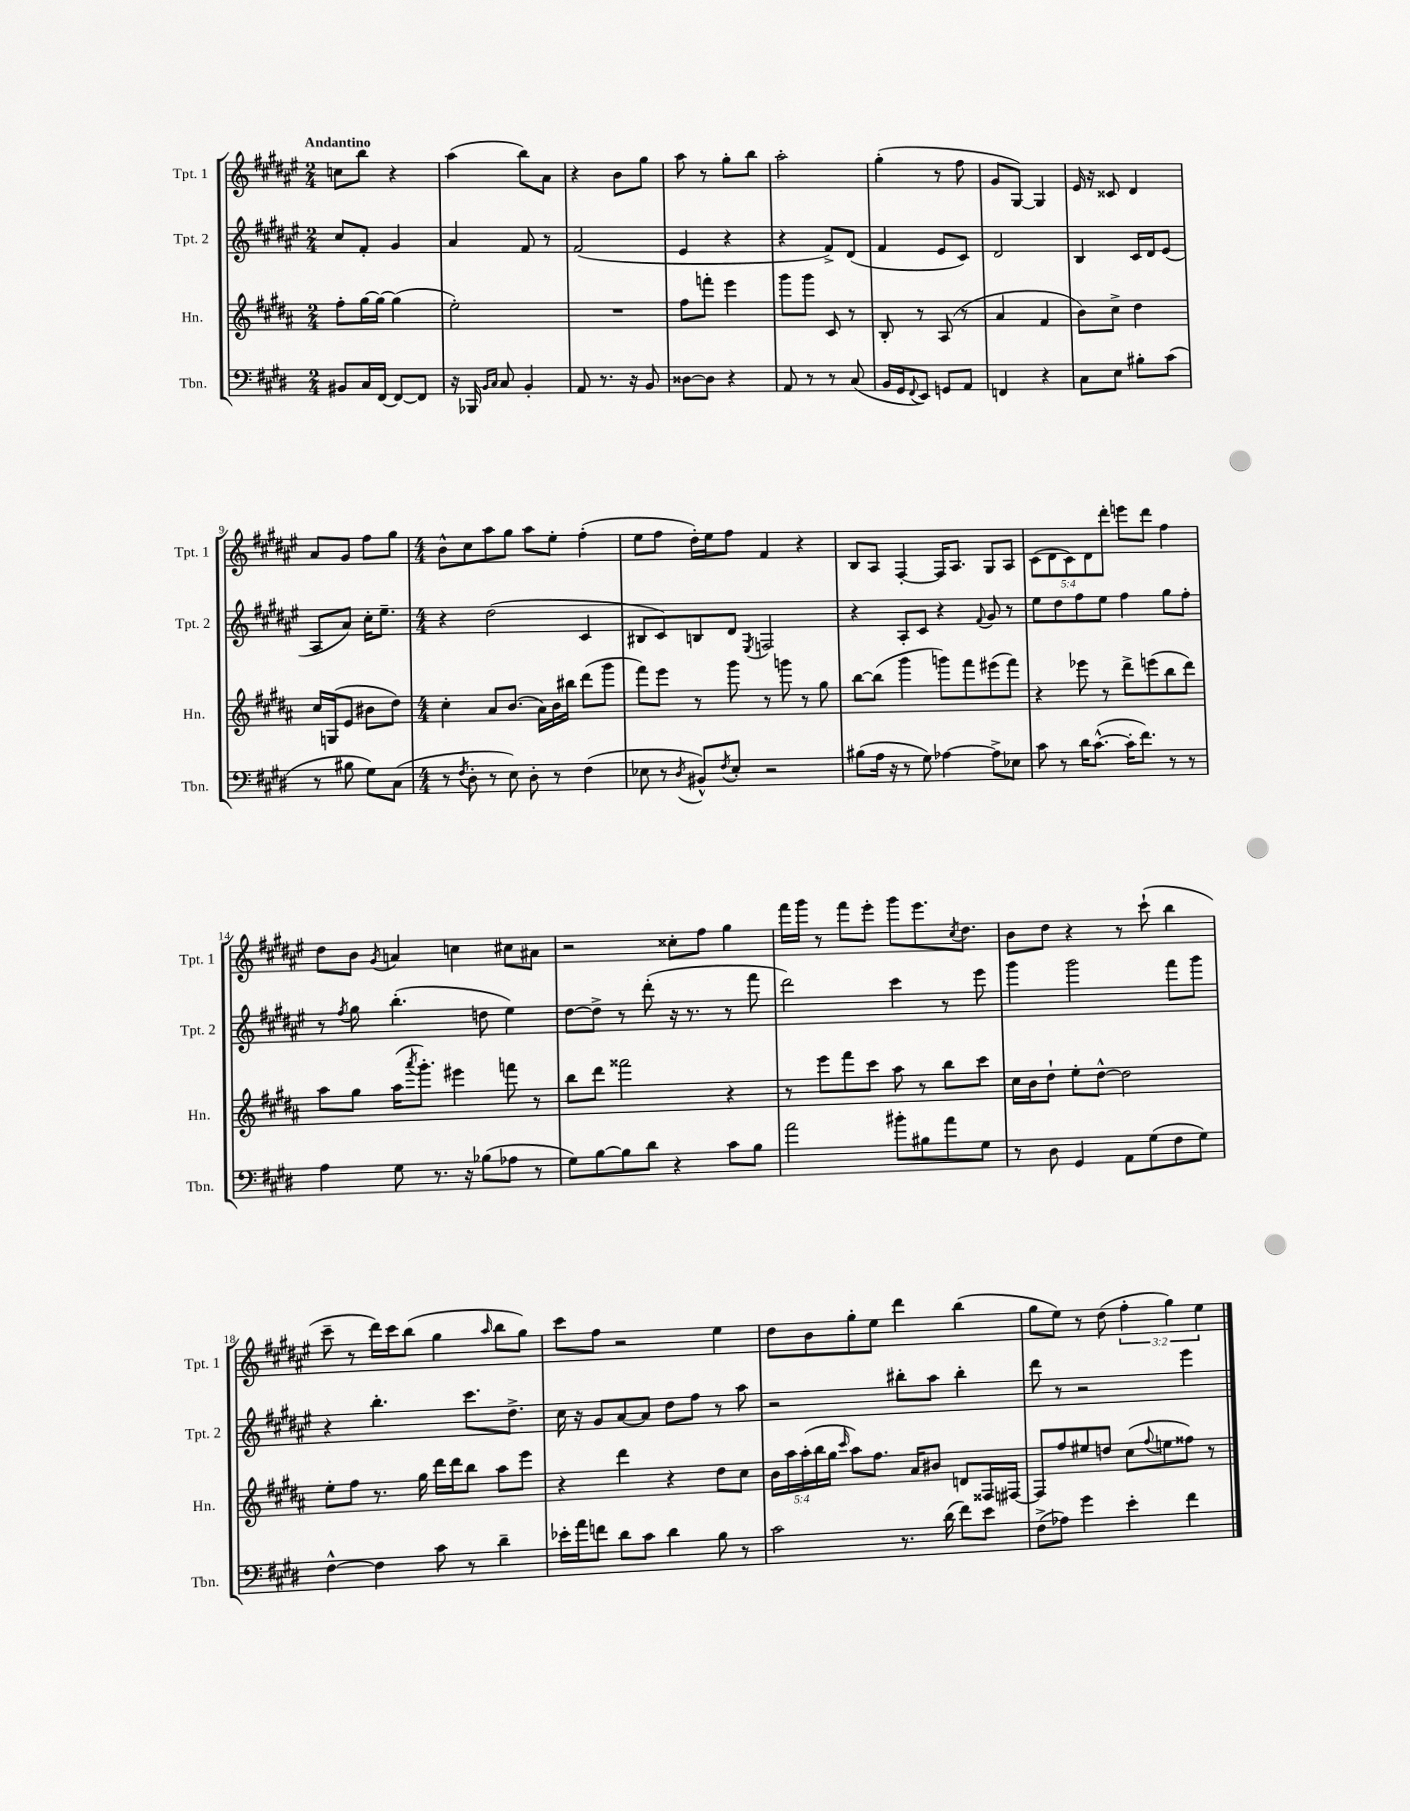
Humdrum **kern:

**kern	**kern	**kern	**kern
*part4	*part3	*part2	*part1
*staff4	*staff3	*staff2	*staff1
*I"Tbn.	*I"Hn.	*I"Tpt. 2	*I"Tpt. 1
*I'Tbn.	*I'Hn.	*I'Tpt. 2	*I'Tpt. 1
*clefF4	*clefG2	*clefG2	*clefG2
*k[f#c#g#d#]	*k[f#c#g#d#a#]	*k[f#c#g#d#a#e#]	*k[f#c#g#d#a#e#]
*M2/4	*M2/4	*M2/4	*M2/4
=1	=1	=1	=1
!	!	!	!LO:TX:a:B:t=Andantino
8BB#X/L	8ff#'\L	8cc#/L	8ccn\L
16C#/L	[16gg#\L	8f#'/J	8bb\J
[16FF#/JJ	16gg#\JJ_	.	.
8FF#/L_	(4gg#\]	4g#/	4r
8FF#/J]	.	.	.
=2	=2	=2	=2
16r	2ee'\)	4a#/	(4aa#\
16BBB-X/	.	.	.
16qqBB/LL	.	.	.
16qqC#/JJ	.	.	.
8C#/	.	.	.
4BB'/	.	8f#/	8bb\L)
.	.	8r	8a#\J
=3	=3	=3	=3
8AA/	2r	(2f#/	4r
8.r	.	.	.
.	.	.	8b\L
16r	.	.	.
8BB/	.	.	8gg#\J
=4	=4	=4	=4
[8D##X\L	8ff#\L	4e#/	8aa#\
8D##\J]	8fffn'\J	.	8r
4r	4eee\	4r	8gg#'\L
.	.	.	8bb\J
=5	=5	=5	=5
8AA/	8ggg#\L	4r	2aa#'\
8r	8ggg#\J	.	.
8r	8c#/	8f#^/L)	.
(8C#/	8r	(8d#/J	.
=6	=6	=6	=6
16BB/LL	8B'/	4f#/	(4gg#'\
16GG#/J	.	.	.
8qqFF#/	.	.	.
8EE/J)	8r	.	.
8GGn/L	(8A#/	8e#/L	8r
8AA/J	8r	8c#/J)	8ff#\
=7	=7	=7	=7
4FFn/	4a#/	2d#/	8g#/L
.	.	.	[8G#/J)
4r	4f#/	.	4G#/]
=8	=8	=8	=8
8C#\L	8b\L)	4B/	16e#/
.	.	.	16r
8E\J	8cc#^\J	.	8c##X/
8B#X'\L	4dd#\	16c#/LL	4d#/
.	.	16d#/J	.
(8c#\J	.	(8e#/J	.
!!LO:LB:g=z
=9	=9	=9	=9
8r	16cc#/LL	8A#/L	8a#/L
.	(16Gn/J	.	.
8B#X\	8e/J	8a#/J)	8g#/J
8G#\L)	8b#X\L	16cc#'\KL	8ff#\L
.	.	8.ee#~\J	.
(8C#\J	8dd#\J)	.	8gg#\J
=10	=10	=10	=10
*M4/4	*M4/4	*M4/4	*M4/4
8r	4cc#'\	4r	8b^^\L
8qF#/	.	.	.
8D#'\	.	.	8cc#\
8r	8a#/L	(2dd#\	8aa#\
8E\)	(8.b/J	.	8gg#\J
8D#'\	.	.	8aa#\L
.	16a#\LL)	.	.
8r	16b\	.	8ee#'\J
.	16bb#X\JJ	.	.
(4F#\	(8ddd#\L	4c#/	(4ff#'\
.	8ggg#\J	.	.
=11	=11	=11	=11
8E-X\	8fff#\L)	8B#X/L	8ee#\L
8r	8eee\J	8c#/)	8ff#\J
8qD#/	.	.	.
8BB#X^^/L)	8r	8Bn/	16dd#'\LL)
.	.	.	16ee#\J
8qF#/	.	.	.
8E-'/J	8ggg#\	8d#/J	8ff#\J
.	.	8qE#/	.
2r	8r	2Fn/	4f#/
.	8gggn\	.	.
.	8r	.	4r
.	8gg#\	.	.
=12	=12	=12	=12
(8B#X\L	[8bb\L	4r	8B/L
16A\Jk	(8bb\J]	.	8A#/J
16r	.	.	.
8r	4ggg#\	8A#'/L	[4F#'/
8G#\)	.	8c#/J	.
[4A-X\	8gggn\L)	4r	16F#/KL]
.	.	.	8.A#/J
.	8fff#\	.	.
.	.	8qqf#/	.
8A-^\L]	(8eee#X\	8g#/	8G#/L
8E-X\J	8fff#\J)	8r	8A#/J
=13	=13	=13	=13
8c#\	4r	8ee#\L	(10c#\L
.	.	.	10d#\
8r	.	8dd#\	.
.	.	.	10c#\)
16d#\KL	8eee-X\	8ff#\	.
.	.	.	10d#\
([8.c#^^\J	.	.	.
.	8r	8ee#\J	.
.	.	.	10ddd#'\J
16c#'\KL]	8ddd#^\L	4ff#\	8eeen\L
8.f#\J)	.	.	.
.	(8eeen\	.	8ddd#\J
8r	8bb\	8gg#\L	4ff#\
8r	8ddd#\J)	8ff#'\J	.
!!LO:LB:g=z
=14	=14	=14	=14
4A\	8aa#\L	8r	8dd#\L
.	.	8qff#/	.
.	8gg#\J	8gg#\	8b\J
.	.	.	8qg#/
8G#\	(16aa#\KL	(4.bb'\	4an/
.	8qaaa#/	.	.
.	8.ggg#'\J)	.	.
8.r	.	.	.
.	4eee#X\	.	4ccn\
16r	.	.	.
(8B-X\L	.	8ddn\	.
8A-X\J	8fffn\	4ee#\)	8cc#X\L
8r	8r	.	8a#X\J
=15	=15	=15	=15
8G#\L)	8bb\L	[8dd#\L	2r
[8B\	8ddd#\J	8dd#^\J]	.
8B\]	2fff##X\	8r	.
8d#\J	.	(8ddd#'\	.
4r	.	16r	8cc##X'\L
.	.	8.r	.
.	.	.	8ff#\J
8c#\L	4r	8r	4gg#\
8B\J	.	8fff#\	.
=16	=16	=16	=16
2a\	8r	2ddd#\)	16fff#\LL
.	.	.	16ggg#\JJ
.	8eee\L	.	8r
.	8fff#\	.	8fff#\L
.	8ccc#\J	.	8eee#'\J
8b#X'\L	8aa#\	4ccc#\	8ggg#\L
8B#X\	8r	.	8.eee#\
8a\	8bb\L	8r	.
.	.	.	8qcc#/
.	.	.	8.dd#\J
8G#\J	8ccc#\J	8eee#\	.
=17	=17	=17	=17
8r	16cc#\LL	4ggg#\	8b\L
.	16b\J	.	.
8D#\	8dd#`\J	.	8dd#\J
4GG#/	8ee'\L	2ggg#\	4r
.	[8dd#^^\J	.	.
8AA\L	2dd#\]	.	8r
(8G#\	.	.	(8ccc#`\
8F#\	.	8fff#\L	4bb\
8G#\J)	.	8ggg#\J	.
!!LO:LB:g=z
=18	=18	=18	=18
[4F#^^\	8ee'\L	4r	8ccc#~\
.	8ff#\J	.	8r
4F#\]	8.r	4.bb'\	16ddd#\LL)
.	.	.	16ccc#\J
.	.	.	(8bb\J
.	16gg#\	.	.
8c#\	16ddd#\LL	.	4gg#\
.	16ddd#\J	.	.
8r	8bb\J	8.ccc#\L	.
.	.	.	16qqaa#/
4d#~\	8aa#\L	.	8bb\L
.	.	8.dd#^\J	.
.	8eee\J	.	8gg#\J)
=19	=19	=19	=19
16e-X'\LL	4r	16cc#\	8ccc#\L
16a\J	.	16r	.
8fn\J	.	8g#/L	8ff#\J
8d#\L	4ddd#\	[8a#/	2r
8c#\J	.	8a#/J]	.
4d#\	4r	8dd#\L	.
.	.	8ff#\J	.
8B\	8dd#\L	8r	4ee#\
8r	8cc#\J	8aa#\	.
=20	=20	=20	=20
2c#\	20b\LL	2r	8dd#\L
.	20aa#\	.	.
.	(20aa#'\	.	.
.	.	.	8b\
.	20bb\	.	.
.	20gg#\JJ	.	.
.	16qqccc#/	.	.
.	8aa#\L)	.	8gg#'\
.	8.ff#\J	.	8ee#\J
8.r	.	8bb#X'\L	4ddd#\
.	16a#/KL	.	.
.	8b#X/J	8aa#\J	.
(16d#\	.	.	.
8f#\L)	8dn/L	4bb#'\	(4bb\
8e\J	16F##X/L	.	.
.	[16F#X/JJ	.	.
=21	=21	=21	=21
(8F#^\L	8F#/L]	8ddd#\	8gg#\L
8A-X\J)	8ff#/	8r	8ee#\J)
4g#\	8ee#X/	2r	8r
.	8ddn/J	.	(8dd#\
4e'\	(8cc#\L	.	6ff#'\
.	8qqff#/	.	.
.	8een\	.	.
.	.	.	6gg#\)
4f#\	8ff##X\J)	4eee#\	.
.	.	.	6ee#\
.	8r	.	.
==	==	==	==
*-	*-	*-	*-
